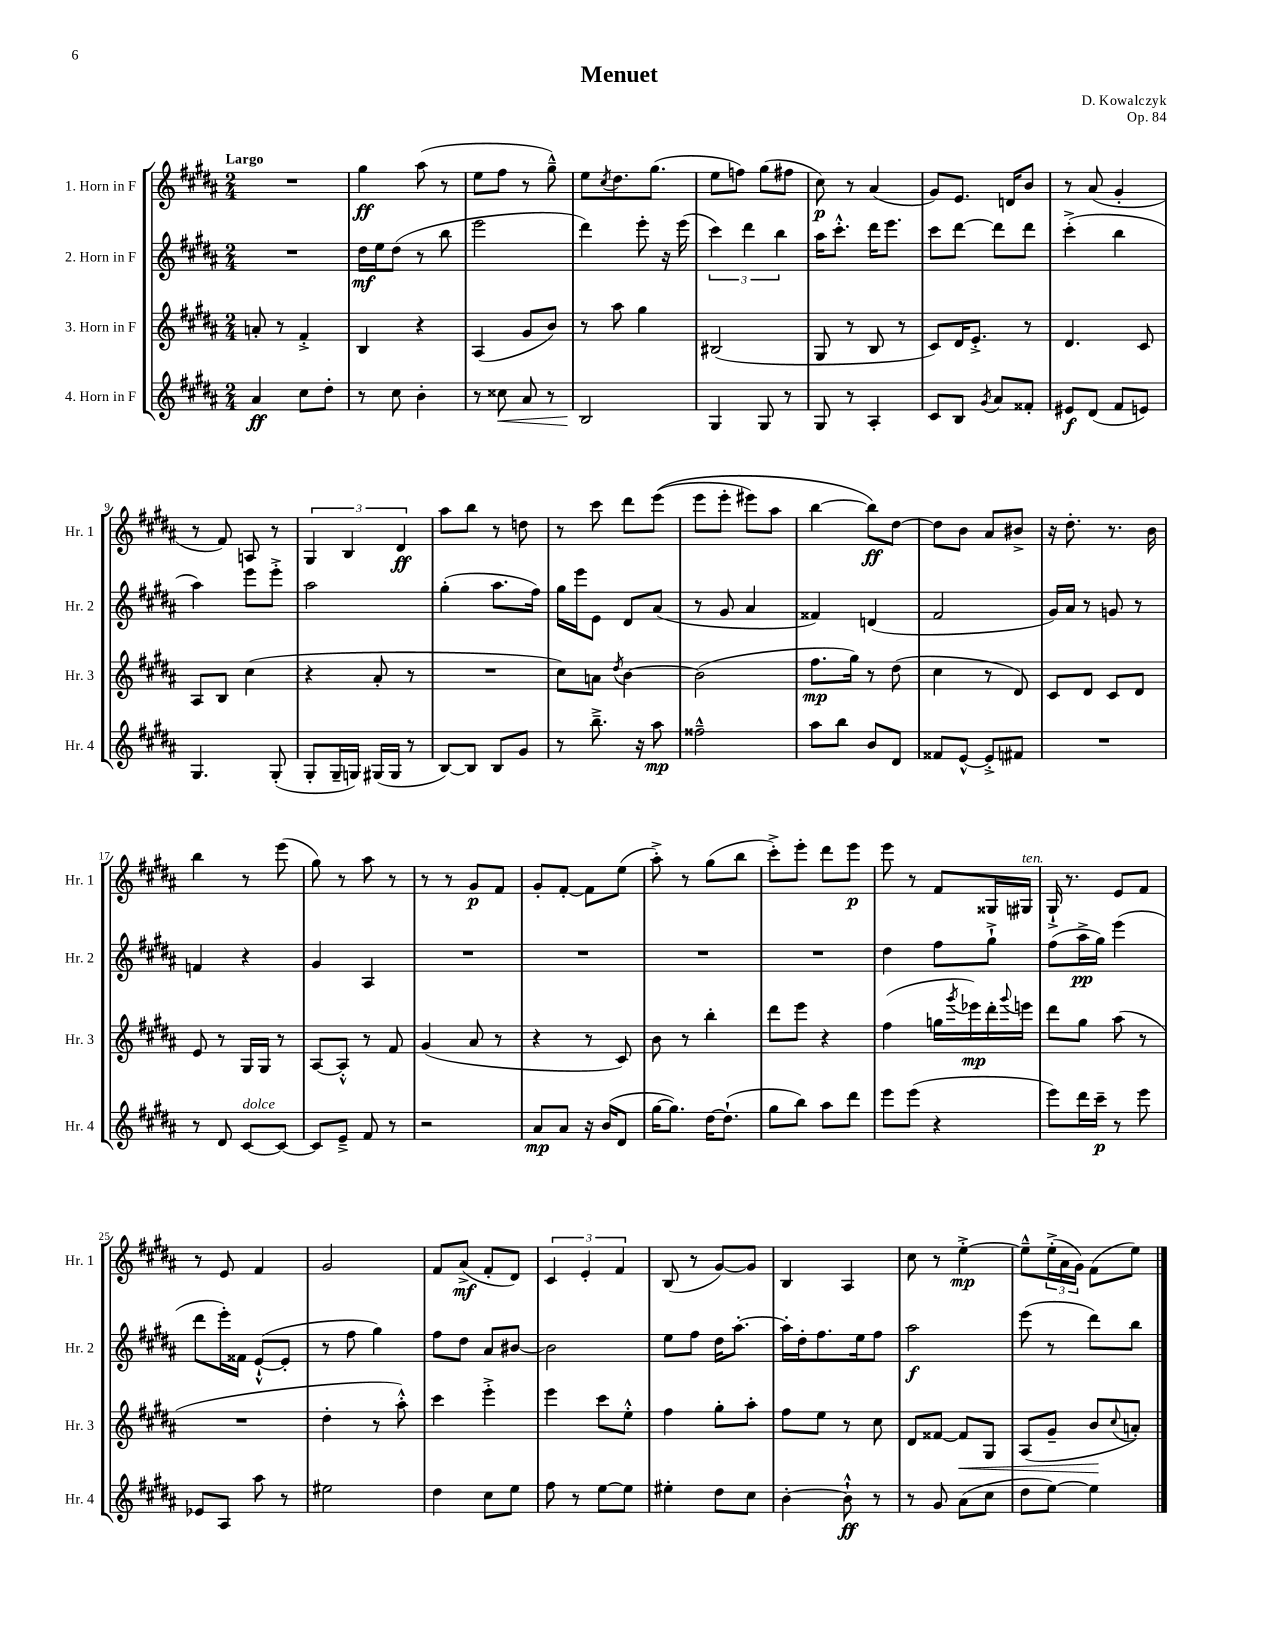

**kern	**dynam	**kern	**dynam	**kern	**dynam	**kern	**dynam
*part4	*part4	*part3	*part3	*part2	*part2	*part1	*part1
*staff4	*staff4	*staff3	*staff3	*staff2	*staff2	*staff1	*staff1
*I"4. Horn in F	*	*I"3. Horn in F	*	*I"2. Horn in F	*	*I"1. Horn in F	*
*I'Hr. 4	*	*I'Hr. 3	*	*I'Hr. 2	*	*I'Hr. 1	*
*clefG2	*	*clefG2	*	*clefG2	*	*clefG2	*
*k[f#c#g#d#a#]	*	*k[f#c#g#d#a#]	*	*k[f#c#g#d#a#]	*	*k[f#c#g#d#a#]	*
*M2/4	*	*M2/4	*	*M2/4	*	*M2/4	*
=1	=1	=1	=1	=1	=1	=1	=1
!	!	!	!	!	!	!LO:TX:a:B:t=Largo	!
4a#/	ff	8an'/	.	2r	.	2r	.
.	.	8r	.	.	.	.	.
8cc#\L	.	4f#'^/	.	.	.	.	.
8dd#'\J	.	.	.	.	.	.	.
=2	=2	=2	=2	=2	=2	=2	=2
8r	.	4B/	.	16dd#\LL	mf	4gg#\	ff
.	.	.	.	16ee\J	.	.	.
8cc#\	.	.	.	(8dd#\J	.	.	.
4b'\	.	4r	.	8r	.	(8aa#\	.
.	.	.	.	8bb\	.	8r	.
=3	=3	=3	=3	=3	=3	=3	=3
8r	.	(4A#/	.	2eee\	.	8ee\L	.
!	!LO:HP:b	!	!	!	!	!	!
8cc##X\	<	.	.	.	.	8ff#\J	.
8a#/	.	8g#/L	.	.	.	8r	.
8r	.	8b/J)	.	.	.	8gg#~^^\)	.
=4	=4	=4	=4	=4	=4	=4	=4
2B/	.	8r	.	4ddd#\)	.	8ee\L	.
.	.	.	.	.	.	8qcc#/	.
.	.	8aa#\	.	.	.	8.dd#\	.
.	.	4gg#\	.	8eee'\	.	.	.
.	.	.	.	.	.	(8.gg#\J	.
.	.	.	.	16r	.	.	.
.	.	.	.	(16eee\	.	.	.
.	[	.	.	.	.	.	.
=5	=5	=5	=5	=5	=5	=5	=5
4G#/	.	(2B#X/	.	6ccc#\)	.	8ee\L	.
.	.	.	.	.	.	8ffn\J)	.
.	.	.	.	6ddd#\	.	.	.
8G#/	.	.	.	.	.	(8gg#\L	.
.	.	.	.	6bb\	.	.	.
8r	.	.	.	.	.	8ff#X\J	.
=6	=6	=6	=6	=6	=6	=6	=6
8G#/	.	8G#/	.	16aa#\KL	.	8cc#\)	p
.	.	.	.	8.ccc#'^^\J	.	.	.
8r	.	8r	.	.	.	8r	.
4A#'/	.	8B/	.	16ddd#\KL	.	(4a#/	.
.	.	.	.	8.eee\J	.	.	.
.	.	8r	.	.	.	.	.
=7	=7	=7	=7	=7	=7	=7	=7
8c#/L	.	8c#/L)	.	8ccc#\L	.	8g#/L)	.
8B/J	.	16d#/K	.	[8ddd#\J	.	8.e/J	.
.	.	8.e'^/J	.	.	.	.	.
8qg#/	.	.	.	.	.	.	.
8a#/L	.	.	.	8ddd#\L]	.	.	.
.	.	.	.	.	.	16dn/KL	.
8f##X'/J	.	8r	.	8ddd#\J	.	8b/J	.
=8	=8	=8	=8	=8	=8	=8	=8
8e#X/L	f	4.d#/	.	(4ccc#'^\	.	8r	.
(8d#/J	.	.	.	.	.	(8a#/	.
8f#/L	.	.	.	4bb\	.	4g#'/	.
8en/J)	.	8c#/	.	.	.	.	.
!!LO:LB:g=z
=9	=9	=9	=9	=9	=9	=9	=9
4.G#/	.	8A#/L	.	4aa#\)	.	8r	.
.	.	8B/J	.	.	.	8f#/)	.
.	.	(4cc#\	.	8eee\L	.	8An/	.
(8G#'/	.	.	.	8eee'^\J	.	8r	.
=10	=10	=10	=10	=10	=10	=10	=10
8G#'/L	.	4r	.	2aa#\	.	6G#/	.
16G#~/L	.	.	.	.	.	.	.
.	.	.	.	.	.	6B/	.
16Gn/JJ)	.	.	.	.	.	.	.
(16G#X/LL	.	8a#'/	.	.	.	.	.
16G#/JJ	.	.	.	.	.	.	.
.	.	.	.	.	.	6d#/	ff
8r	.	8r	.	.	.	.	.
=11	=11	=11	=11	=11	=11	=11	=11
[8B/L)	.	2r	.	(4gg#'\	.	8aa#\L	.
8B/J]	.	.	.	.	.	8bb\J	.
8B/L	.	.	.	8.aa#\L	.	8r	.
8g#/J	.	.	.	.	.	8ddn\	.
.	.	.	.	16ff#\Jk)	.	.	.
=12	=12	=12	=12	=12	=12	=12	=12
8r	.	8cc#\L)	.	16gg#\LL	.	8r	.
.	.	.	.	16eee\J	.	.	.
8.bb~^\	.	8an\J	.	8e\J	.	8ccc#\	.
.	.	8qdd#/	.	.	.	.	.
.	.	[4b\	.	8d#/L	.	8ddd#\L	.
16r	.	.	.	.	.	.	.
8aa#\	mp	.	.	(8a#/J	.	((8eee\J	.
=13	=13	=13	=13	=13	=13	=13	=13
2ff##X~^^\	.	(2b\]	.	8r	.	8eee\L	.
.	.	.	.	8g#/	.	8eee'\J	.
.	.	.	.	4a#/	.	8eee#X\L)	.
.	.	.	.	.	.	8aa#\J	.
=14	=14	=14	=14	=14	=14	=14	=14
8aa#\L	.	8.ff#\L	mp	4f##X/)	.	[4bb\	.
8bb\J	.	.	.	.	.	.	.
.	.	16gg#\Jk)	.	.	.	.	.
8b/L	.	8r	.	(4dn/	.	8bb\L])	ff
8d#/J	.	(8dd#\	.	.	.	[8dd#\J	.
=15	=15	=15	=15	=15	=15	=15	=15
8f##X/L	.	4cc#\	.	2f#/	.	8dd#\L]	.
[8e^^/J	.	.	.	.	.	8b\J	.
8e'^/L]	.	8r	.	.	.	8a#/L	.
8f#X/J	.	8d#/)	.	.	.	8b#X^/J	.
=16	=16	=16	=16	=16	=16	=16	=16
2r	.	8c#/L	.	16g#/LL)	.	16r	.
.	.	.	.	16a#/JJ	.	8.dd#'\	.
.	.	8d#/J	.	8r	.	.	.
.	.	8c#/L	.	8gn/	.	8.r	.
.	.	8d#/J	.	8r	.	.	.
.	.	.	.	.	.	16b\	.
!!LO:LB:g=z
=17	=17	=17	=17	=17	=17	=17	=17
8r	.	8e/	.	4fn/	.	4bb\	.
8d#/	.	8r	.	.	.	.	.
!LO:TX:a:i:t=dolce	!	!	!	!	!	!	!
[8c#/L	.	16G#/LL	.	4r	.	8r	.
.	.	16G#/JJ	.	.	.	.	.
8c#/J_	.	8r	.	.	.	(8eee\	.
=18	=18	=18	=18	=18	=18	=18	=18
8c#/L]	.	[8A#/L	.	4g#/	.	8gg#\)	.
8e~^/J	.	8A#'^^/J]	.	.	.	8r	.
8f#/	.	8r	.	4A#/	.	8aa#\	.
8r	.	8f#/	.	.	.	8r	.
=19	=19	=19	=19	=19	=19	=19	=19
2r	.	(4g#/	.	2r	.	8r	.
.	.	.	.	.	.	8r	.
.	.	8a#/	.	.	.	8g#/L	p
.	.	8r	.	.	.	8f#/J	.
=20	=20	=20	=20	=20	=20	=20	=20
8a#/L	mp	4r	.	2r	.	8g#'/L	.
8a#/J	.	.	.	.	.	[8f#'/J	.
16r	.	8r	.	.	.	8f#\L]	.
(16b/KL	.	.	.	.	.	.	.
8d#/J	.	8c#/)	.	.	.	(8ee\J	.
=21	=21	=21	=21	=21	=21	=21	=21
[16gg#\KL	.	8b\	.	2r	.	8aa#'^\)	.
8.gg#\J])	.	.	.	.	.	.	.
.	.	8r	.	.	.	8r	.
[16dd#\KL	.	4bb'\	.	.	.	(8gg#\L	.
(8.dd#`\J]	.	.	.	.	.	.	.
.	.	.	.	.	.	8bb\J	.
=22	=22	=22	=22	=22	=22	=22	=22
8gg#\L	.	8ddd#\L	.	2r	.	8ccc#'^\L)	.
8bb\J)	.	8eee\J	.	.	.	8eee'\J	.
8aa#\L	.	4r	.	.	.	8ddd#\L	.
8ddd#\J	.	.	.	.	.	8eee\J	p
=23	=23	=23	=23	=23	=23	=23	=23
8eee\L	.	(4ff#\	.	4dd#\	.	8eee\	.
(8eee\J	.	.	.	.	.	8r	.
4r	.	16ggn\LL	.	8ff#\L	.	8f#/L	.
.	.	8qggg#/	.	.	.	.	.
.	.	16eee-X\)	mp	.	.	.	.
.	.	16ddd#'\	.	8gg#`^\J	.	16G##X/L	.
.	.	8qqggg#/	.	.	.	.	.
!	!	!	!	!	!	!LO:TX:a:i:t=ten.	!
.	.	16eeen\JJ	.	.	.	16G#X/JJ	.
=24	=24	=24	=24	=24	=24	=24	=24
8eee\L)	.	8ddd#\L	.	(8ff#\L	.	16G#`^/	.
.	.	.	.	.	.	8.r	.
16ddd#\L	.	8gg#\J	.	16aa#^\L	pp	.	.
16ccc#~\JJ	p	.	.	16gg#\JJ)	.	.	.
8r	.	(8aa#\	.	(4eee\	.	8e/L	.
8eee\	.	8r	.	.	.	8f#/J	.
!!LO:LB:g=z
=25	=25	=25	=25	=25	=25	=25	=25
8e-X/L	.	2r	.	8ddd#\L	.	8r	.
8A#/J	.	.	.	16eee'\L)	.	8e/	.
.	.	.	.	16f##X\JJ	.	.	.
8aa#\	.	.	.	([8e`^^/L	.	4f#/	.
8r	.	.	.	8e'/J]	.	.	.
=26	=26	=26	=26	=26	=26	=26	=26
2ee#X\	.	4dd#'\	.	8r	.	2g#/	.
.	.	.	.	8ff#\	.	.	.
.	.	8r	.	4gg#\)	.	.	.
.	.	8aa#'^^\)	.	.	.	.	.
=27	=27	=27	=27	=27	=27	=27	=27
4dd#\	.	4ccc#\	.	8ff#\L	.	8f#/L	.
.	.	.	.	8dd#\J	.	(8a#^/J	mf
8cc#\L	.	4eee'^\	.	8a#/L	.	8f#'/L	.
8ee\J	.	.	.	[8b#X/J	.	8d#/J)	.
=28	=28	=28	=28	=28	=28	=28	=28
8ff#\	.	4eee\	.	2b#\]	.	6c#/	.
8r	.	.	.	.	.	.	.
.	.	.	.	.	.	6e'/	.
[8ee\L	.	8ccc#\L	.	.	.	.	.
.	.	.	.	.	.	6f#/	.
8ee\J]	.	8ee'^^\J	.	.	.	.	.
=29	=29	=29	=29	=29	=29	=29	=29
4ee#X'\	.	4ff#\	.	8ee\L	.	(8B/	.
.	.	.	.	8ff#\J	.	8r	.
8dd#\L	.	8gg#'\L	.	16dd#\KL	.	[8g#/L)	.
.	.	.	.	[8.aa#'\J	.	.	.
8cc#\J	.	8aa#'\J	.	.	.	8g#/J]	.
=30	=30	=30	=30	=30	=30	=30	=30
[4b'\	.	8ff#\L	.	16aa#'\LL]	.	4B/	.
.	.	.	.	16dd#'\J	.	.	.
.	.	8ee\J	.	8.ff#\	.	.	.
8b`^^\]	ff	8r	.	.	.	4A#/	.
.	.	.	.	16ee\k	.	.	.
8r	.	8cc#\	.	8ff#\J	.	.	.
=31	=31	=31	=31	=31	=31	=31	=31
8r	.	8d#/L	.	2aa#\	f	8cc#\	.
8g#/	.	[8f##X/J	.	.	.	8r	.
!	!	!	!LO:HP:b	!	!	!	!
(8a#\L	.	8f##/L]	<	.	.	[4ee'^\	mp
8cc#\J	.	8G#/J	.	.	.	.	.
=32	=32	=32	=32	=32	=32	=32	=32
8dd#\L	.	(8A#/L	.	(8eee\	.	8ee~^^\L]	.
[8ee\J)	.	8g#~/J	.	8r	.	(24ee'^\L	.
.	.	.	.	.	.	24a#\	.
.	.	.	.	.	.	24g#\JJ)	.
4ee\]	.	8b/L	.	8ddd#\L)	.	(8f#\L	.
.	.	8qqcc#/	.	.	.	.	.
.	.	8an'/J)	[	8bb\J	.	8ee\J)	.
==	==	==	==	==	==	==	==
*-	*-	*-	*-	*-	*-	*-	*-
